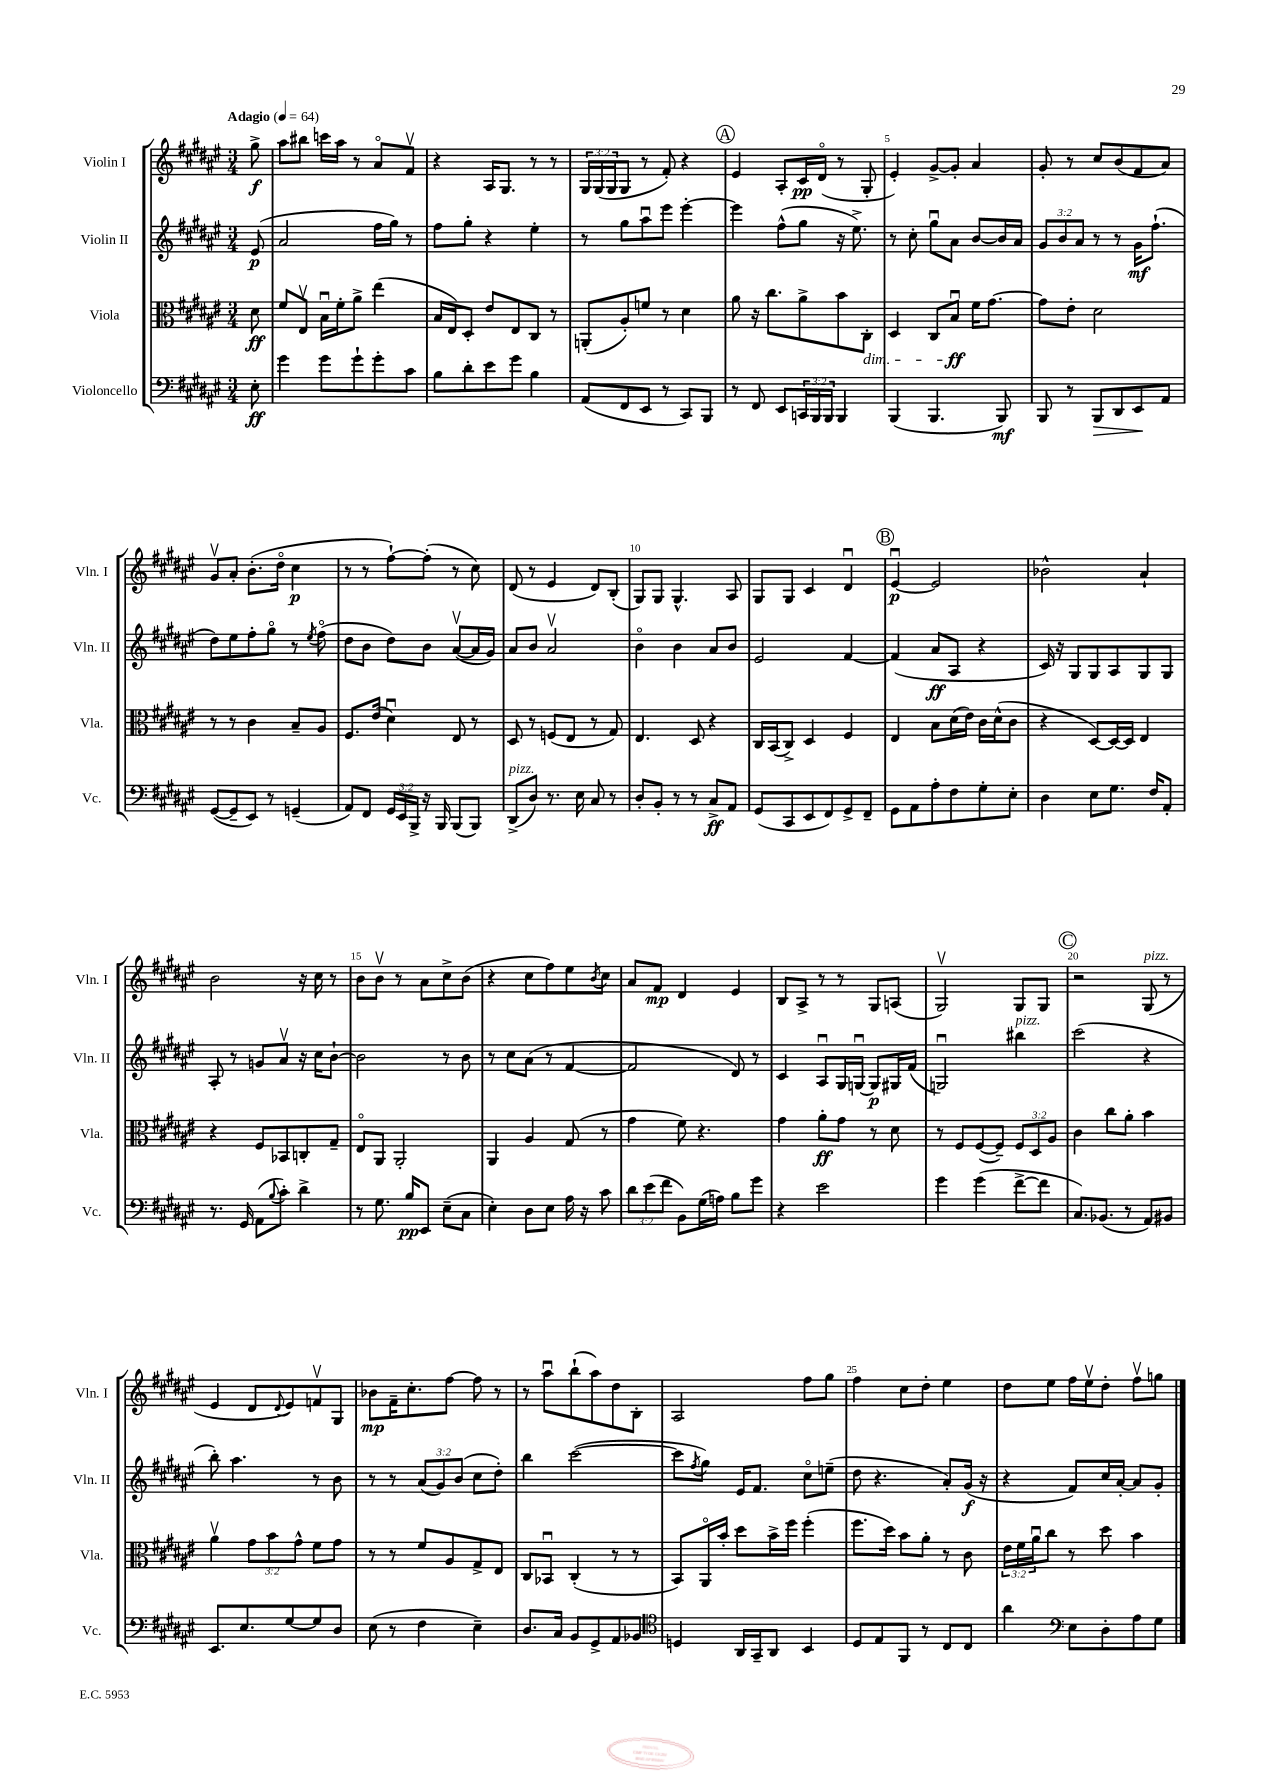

**kern	**dynam	**kern	**dynam	**kern	**dynam	**kern	**dynam
*part4	*part4	*part3	*part3	*part2	*part2	*part1	*part1
*staff4	*staff4	*staff3	*staff3	*staff2	*staff2	*staff1	*staff1
*I"Violoncello	*	*I"Viola	*	*I"Violin II	*	*I"Violin I	*
*I'Vc.	*	*I'Vla.	*	*I'Vln. II	*	*I'Vln. I	*
*clefF4	*	*clefC3	*	*clefG2	*	*clefG2	*
*k[f#c#g#d#a#e#]	*	*k[f#c#g#d#a#e#]	*	*k[f#c#g#d#a#e#]	*	*k[f#c#g#d#a#e#]	*
*M3/4	*	*M3/4	*	*M3/4	*	*M3/4	*
*MM64	*	*MM64	*	*MM64	*	*MM64	*
=	=	=	=	=	=	=	=
!	!	!	!	!	!	!LO:TX:a:B:t=Adagio	!
8E#'\	ff	8d#\	ff	(8e#/	p	8gg#^\	f
=1	=1	=1	=1	=1	=1	=1	=1
4g#\	.	8f#/L	.	2a#/	.	8aa#\L	.
.	.	8E#v/J	.	.	.	8bb#X\J	.
8g#\L	.	16Bu\LL	.	.	.	16cccn\LL	.
.	.	16f#'\J	.	.	.	16aa#\JJ	.
8g#`\	.	8a#^\J	.	.	.	8r	.
8g#'\	.	(4ee#\	.	16ff#\LL	.	8a#/L	.
.	.	.	.	16gg#\JJ)	.	.	.
8c#\J	.	.	.	8r	.	8f#v/J	.
=2	=2	=2	=2	=2	=2	=2	=2
8B\L	.	16B/LL	.	8ff#\L	.	4r	.
.	.	16E#/J)	.	.	.	.	.
8d#'\	.	8D#'/J	.	8gg#'\J	.	.	.
8e#\	.	8e#/L	.	4r	.	16A#/KL	.
.	.	.	.	.	.	8.G#/J	.
8g#\J	.	8E#/	.	.	.	.	.
4B\	.	8C#/J	.	4ee#'\	.	8r	.
.	.	8r	.	.	.	8r	.
=3	=3	=3	=3	=3	=3	=3	=3
(8AA#/L	.	(8AAn'/L	.	8r	.	24G#/LL	.
.	.	.	.	.	.	(24G#/	.
.	.	.	.	.	.	24G#/J	.
8FF#/	.	8A#'/)	.	8gg#\L	.	8G#/J	.
8EE#/J	.	8fn/J	.	8aa#u\	.	8r	.
8r	.	8r	.	8eee#\J	.	8f#'/)	.
8CC#/L)	.	4d#\	.	[4eee#'\	.	4r	.
8BBB/J	.	.	.	.	.	.	.
!!LO:REH:place=s1:t=A
=4	=4	=4	=4	=4	=4	=4	=4
8r	.	8a#\	.	4eee#\]	.	4e#/	.
8FF#/	.	16r	.	.	.	.	.
.	.	8.cc#\L	.	.	.	.	.
8EE#/L	.	.	.	(8ff#^^\L	.	8A#'/L	.
24CCn/L	.	8a#^\	.	8gg#\J	.	16c#/L	pp
24BBB/	.	.	.	.	.	.	.
.	.	.	.	.	.	(16d#/JJ	.
24BBB/JJ	.	.	.	.	.	.	.
4BBB/	.	8b\	.	16r	.	8r	.
.	.	.	.	8.ee#^\)	.	.	.
!	!	!LO:TX:b:i:t=dim.	!	!	!	!	!
.	.	8C#'\J	.	.	.	8G#'/	.
=5	=5	=5	=5	=5	=5	=5	=5
(4BBB/	.	4D#/	.	8r	.	4e#'/)	.
.	.	.	.	8cc#'\	.	.	.
4.BBB/	.	8C#/L	.	8gg#u\L	.	[8g#^/L	.
.	.	8Bu/J	ff	8a#\J	.	8g#'/J]	.
.	.	16f#\KL	.	[8b/L	.	4a#/	.
.	.	[8.g#\J	.	.	.	.	.
8BBB/)	mf	.	.	16b/L]	.	.	.
.	.	.	.	16a#/JJ	.	.	.
=6	=6	=6	=6	=6	=6	=6	=6
8BBB/	.	8g#\L]	.	12g#/L	.	8g#'/	.
.	.	.	.	12b/	.	.	.
8r	.	8e#'\J	.	.	.	8r	.
.	.	.	.	12a#/J	.	.	.
!	!LO:HP:b	!	!	!	!	!	!
8BBB/L	>	2d#\	.	8r	.	8cc#/L	.
8DD#/	.	.	.	8r	.	(8b/	.
8EE#/	.	.	.	16g#\KL	mf	8f#/	.
.	.	.	.	(8.ff#`\J	.	.	.
8AA#/J	]	.	.	.	.	8a#/J)	.
!!LO:LB:g=z
=7	=7	=7	=7	=7	=7	=7	=7
([8GG#/L	.	8r	.	8dd#\L)	.	8g#v/L	.
8GG#~/]	.	8r	.	8ee#\	.	8a#'/J	.
8EE#/J)	.	4c#\	.	8ff#'\	.	(8.b'\L	.
8r	.	.	.	8gg#\J	.	.	.
.	.	.	.	.	.	16dd#\Jk	.
(4GGn~/	.	8B~/L	.	8r	.	4cc#\	p
.	.	.	.	8qee#/	.	.	.
.	.	8A#/J	.	(8ff#\	.	.	.
=8	=8	=8	=8	=8	=8	=8	=8
8AA#/L)	.	8.F#/L	.	8dd#\L	.	8r	.
8FF#/J	.	.	.	8b\J	.	8r	.
.	.	(16e#/Jk	.	.	.	.	.
24GG#/LL	.	4d#u\)	.	8dd#\L)	.	[8ff#`\L)	.
24EE#/	.	.	.	.	.	.	.
24BBB^/JJ	.	.	.	.	.	.	.
16r	.	.	.	8b\J	.	(8ff#'\J]	.
16BBB/	.	.	.	.	.	.	.
(8BBB/L	.	8E#/	.	([8a#v/L	.	8r	.
8BBB/J)	.	8r	.	16a#/L]	.	8cc#\)	.
.	.	.	.	16g#/JJ)	.	.	.
=9	=9	=9	=9	=9	=9	=9	=9
!LO:TX:a:i:t=pizz.	!	!	!	!	!	!	!
(8DD#^/L	.	8D#/	.	8a#/L	.	(8d#/	.
8D#/J)	.	8r	.	8b/J	.	8r	.
8.r	.	(8Fn/L	.	2a#v/	.	4e#/	.
.	.	8E#/J	.	.	.	.	.
16E#\	.	.	.	.	.	.	.
8C#/	.	8r	.	.	.	8d#/L)	.
8r	.	8G#/)	.	.	.	(8B'/J	.
=10	=10	=10	=10	=10	=10	=10	=10
8D#'/L	.	4.E#/	.	4b\	.	8G#/L)	.
8BB'/J	.	.	.	.	.	8G#/J	.
8r	.	.	.	4b\	.	4.G#^^/	.
8r	.	8D#/	.	.	.	.	.
8C#^/L	ff	4r	.	8a#/L	.	.	.
8AA#/J	.	.	.	8b/J	.	8A#/	.
=11	=11	=11	=11	=11	=11	=11	=11
(8GG#/L	.	16C#/LL	.	2e#/	.	8G#/L	.
.	.	(16BB/J	.	.	.	.	.
8CC#/	.	8C#^/J)	.	.	.	8G#/J	.
8EE#/	.	4D#/	.	.	.	4c#/	.
8FF#/)	.	.	.	.	.	.	.
8GG#^/	.	4F#/	.	[4f#/	.	4d#u/	.
8FF#~/J	.	.	.	.	.	.	.
!!LO:REH:place=s1:t=B
=12	=12	=12	=12	=12	=12	=12	=12
8GG#\L	.	4E#/	.	(4f#/]	.	[4e#u/	p
8AA#\	.	.	.	.	.	.	.
8A#'\	.	8B\L	.	8a#/L	ff	2e#/]	.
8F#\	.	(16d#\L	.	8A#/J	.	.	.
.	.	16e#\JJ)	.	.	.	.	.
8G#'\	.	16c#\LL	.	4r	.	.	.
.	.	(16d#^^\J	.	.	.	.	.
8E#'\J	.	8c#\J	.	.	.	.	.
=13	=13	=13	=13	=13	=13	=13	=13
4D#\	.	4r	.	16c#/)	.	2b-X^^\	.
.	.	.	.	16r	.	.	.
.	.	.	.	8G#/L	.	.	.
8E#\L	.	[8D#/L)	.	8G#/	.	.	.
8.G#\J	.	16D#/L_	.	8A#/	.	.	.
.	.	16D#/JJ]	.	.	.	.	.
.	.	4E#/	.	8G#/	.	4a#`/	.
16F#/KL	.	.	.	.	.	.	.
8AA#'/J	.	.	.	8G#/J	.	.	.
!!LO:LB:g=z
=14	=14	=14	=14	=14	=14	=14	=14
8.r	.	4r	.	8A#'/	.	2b\	.
.	.	.	.	8r	.	.	.
16GG#/	.	.	.	.	.	.	.
(8AA#\L	.	8F#/L	.	8gn/L	.	.	.
8qqB/	.	.	.	.	.	.	.
8c#'\J)	.	8BB-X/	.	8a#v/J	.	.	.
4d#^\	.	8Cn'/	.	16r	.	16r	.
.	.	.	.	16cc#\KL	.	16cc#\	.
.	.	8G#~/J	.	[8b`\J	.	8r	.
=15	=15	=15	=15	=15	=15	=15	=15
8r	.	8E#/L	.	2b\]	.	8b\L	.
8.G#\	.	8AA#/J	.	.	.	8bv\J	.
.	.	2AA#'/	.	.	.	8r	.
16B/KL	pp	.	.	.	.	.	.
8EE#/J	.	.	.	.	.	8a#\L	.
(8E#~\L	.	.	.	8r	.	8cc#^\	.
8C#\J	.	.	.	8b\	.	(8b\J	.
=16	=16	=16	=16	=16	=16	=16	=16
4E#'\)	.	4AA#/	.	8r	.	4r	.
.	.	.	.	8cc#\L	.	.	.
8D#\L	.	4A#/	.	(8a#\J	.	8cc#\L	.
8E#\J	.	.	.	8r	.	8ff#\)	.
16A#\	.	(8G#/	.	[4f#/	.	8ee#\	.
16r	.	.	.	.	.	.	.
.	.	.	.	.	.	8qb/	.
8c#\	.	8r	.	.	.	8cc#\J	.
=17	=17	=17	=17	=17	=17	=17	=17
12d#\L	.	4g#\	.	2f#/]	.	8a#/L	.
(12e#\	.	.	.	.	.	.	.
.	.	.	.	.	.	8f#/J	mp
12f#\J	.	.	.	.	.	.	.
8BB\L)	.	8f#\)	.	.	.	4d#/	.
(16G#\L	.	4.r	.	.	.	.	.
16An\JJ)	.	.	.	.	.	.	.
8B\L	.	.	.	8d#/)	.	4e#/	.
8g#\J	.	.	.	8r	.	.	.
=18	=18	=18	=18	=18	=18	=18	=18
4r	.	4g#\	.	4c#/	.	8B/L	.
.	.	.	.	.	.	8A#^/J	.
2e#\	.	8a#'\L	ff	8A#u/L	.	8r	.
.	.	8g#\J	.	16G#/L	.	8r	.
.	.	.	.	[16Gnu/JJ	.	.	.
.	.	8r	.	8G/L]	p	8G#/L	.
.	.	8d#\	.	16G#X/L	.	(8An/J	.
.	.	.	.	(16f#/JJ	.	.	.
=19	=19	=19	=19	=19	=19	=19	=19
4g#\	.	8r	.	2Gnu/)	.	2G#v/)	.
.	.	8F#/L	.	.	.	.	.
(4g#\	.	([8F#/	.	.	.	.	.
.	.	8F#~/J])	.	.	.	.	.
!	!	!	!	!LO:TX:a:i:t=pizz.	!	!	!
[8f#^\L	.	12F#/L	.	4bb#X\	.	8G#/L	.
.	.	12D#/	.	.	.	.	.
8f#\J]	.	.	.	.	.	8G#/J	.
.	.	12A#/J	.	.	.	.	.
!!LO:REH:place=s1:t=C
=20	=20	=20	=20	=20	=20	=20	=20
8.C#/L)	.	4c#\	.	(2ccc#\	.	2r	.
(8.BB-X/J	.	.	.	.	.	.	.
.	.	8cc#\L	.	.	.	.	.
8r	.	8a#'\J	.	.	.	.	.
!	!	!	!	!	!	!LO:TX:a:i:t=pizz.	!
8AA#/L)	.	4b\	.	4r	.	(8G#/	.
8BB#X/J	.	.	.	.	.	8r	.
!!LO:LB:g=z
=21	=21	=21	=21	=21	=21	=21	=21
8.EE#/L	.	4a#v\	.	8bb'\)	.	4e#/	.
.	.	.	.	4.aa#\	.	.	.
8.E#/	.	.	.	.	.	.	.
.	.	12g#\L	.	.	.	8d#/L	.
.	.	12b\	.	.	.	.	.
.	.	.	.	.	.	8qqd#/	.
[8G#/	.	.	.	.	.	8e#/)	.
.	.	12g#^^\J	.	.	.	.	.
8G#/]	.	8f#\L	.	8r	.	8fnv/	.
8D#/J	.	8g#\J	.	8b\	.	8G#/J	.
=22	=22	=22	=22	=22	=22	=22	=22
(8E#\	.	8r	.	8r	.	8b-X\L	mp
8r	.	8r	.	8r	.	16f#~\K	.
.	.	.	.	.	.	8.cc#'\	.
4F#\	.	8f#/L	.	(12a#/L	.	.	.
.	.	.	.	12g#/)	.	.	.
.	.	8A#/	.	.	.	[8ff#\J	.
.	.	.	.	(12b/J	.	.	.
4E#~\)	.	8G#^/	.	8cc#\L	.	8ff#\]	.
.	.	8E#/J	.	8dd#'\J)	.	8r	.
=23	=23	=23	=23	=23	=23	=23	=23
8.D#/L	.	8C#/L	.	4bb\	.	8r	.
.	.	8BB-Xu/J	.	.	.	8aa#u\L	.
16C#/Jk	.	.	.	.	.	.	.
8BB/L	.	(4C#'/	.	([2ccc#\	.	(8bb`\	.
8GG#^/	.	.	.	.	.	8aa#\)	.
8AA#/	.	8r	.	.	.	8dd#\	.
8BB-X/J	.	8r	.	.	.	8B'\J	.
=24	=24	=24	=24	=24	=24	=24	=24
*clefC4	*	*	*	*	*	*	*
4Dn/	.	8BB/L)	.	8ccc#\L]	.	2A#/	.
.	.	.	.	8qff#/	.	.	.
.	.	16AA#/L	.	8gg#\J)	.	.	.
.	.	16b'/JJ	.	.	.	.	.
16AA#/LL	.	8dd#\L	.	16e#/KL	.	.	.
16GG#~/J	.	.	.	8.f#/J	.	.	.
8AA#/J	.	16b^\L	.	.	.	.	.
.	.	16ff#\JJ	.	.	.	.	.
4BB/	.	(4ff#'\	.	8cc#\L	.	8ff#\L	.
.	.	.	.	(8een~\J	.	8gg#\J	.
=25	=25	=25	=25	=25	=25	=25	=25
8D#/L	.	8.ff#\L	.	8dd#\	.	4ff#\	.
8E#/	.	.	.	4.r	.	.	.
.	.	16dd#\Jk)	.	.	.	.	.
8FF#/J	.	8b\L	.	.	.	8cc#\L	.
8r	.	8a#'\J	.	.	.	8dd#'\J	.
8C#/L	.	8r	.	8a#'/L)	.	4ee#\	.
8C#/J	.	8c#\	.	(16g#/Jk	f	.	.
.	.	.	.	16r	.	.	.
=26	=26	=26	=26	=26	=26	=26	=26
4a#\	.	24e#\LL	.	4r	.	8dd#\L	.
.	.	24f#\	.	.	.	.	.
.	.	24a#u\J	.	.	.	.	.
.	.	8cc#\J	.	.	.	8ee#\J	.
*clefF4	*	*	*	*	*	*	*
8E#\L	.	8r	.	8f#/L)	.	16ff#\LL	.
.	.	.	.	.	.	16ee#v\J	.
8D#'\	.	8dd#\	.	16cc#/L	.	8dd#'\J	.
.	.	.	.	[16a#'/JJ	.	.	.
8A#\	.	4b\	.	8a#/L]	.	8ff#v\L	.
8G#\J	.	.	.	8g#'/J	.	8ggn\J	.
==	==	==	==	==	==	==	==
*-	*-	*-	*-	*-	*-	*-	*-
